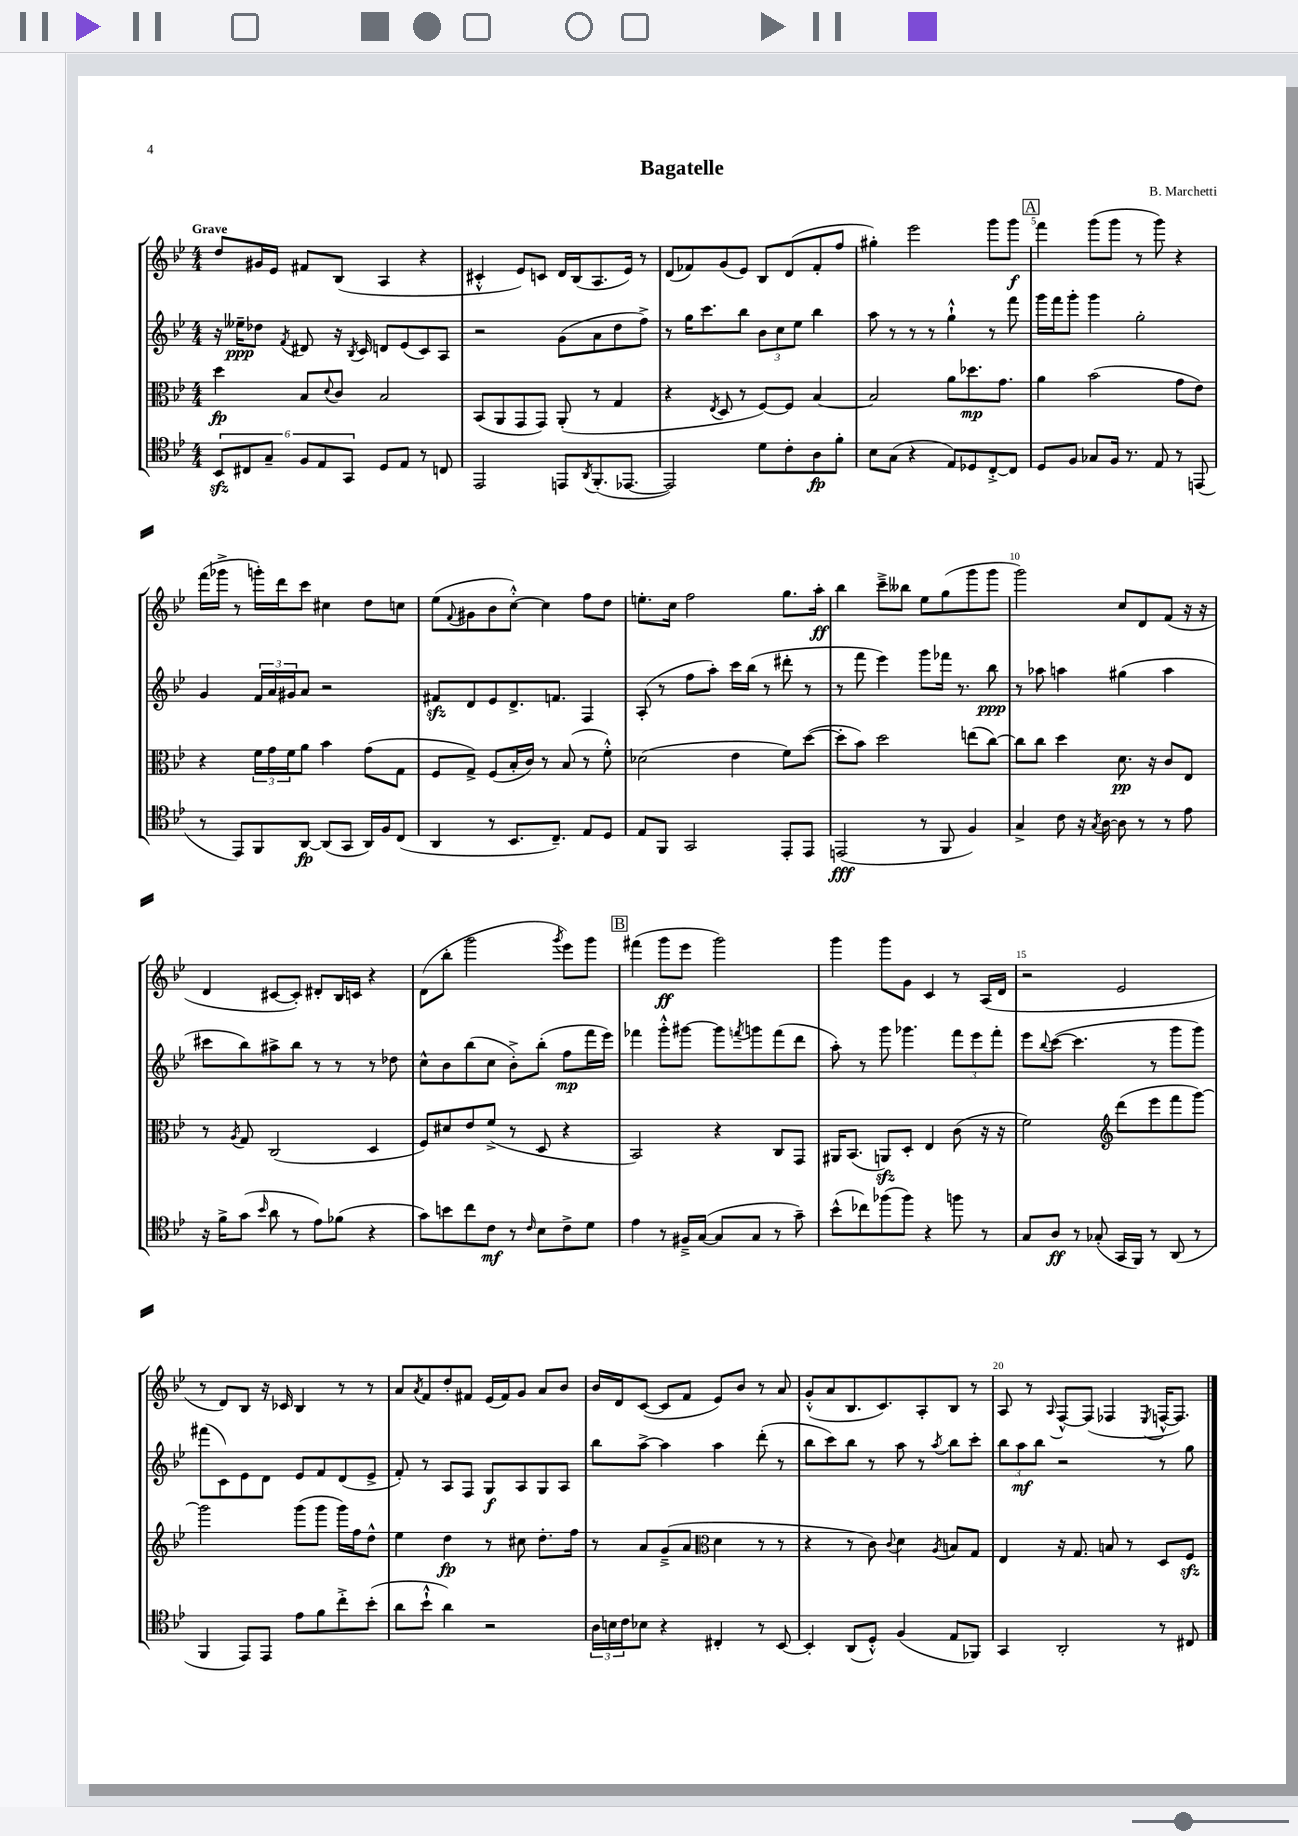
\header { title = "Bagatelle" composer = "B. Marchetti" }
<<
\new StaffGroup <<
\new Staff = "s0" {
    \clef treble \key bes \major \numericTimeSignature \time 4/4 \tempo "Grave"
    d''8 gis'16 ees'16 fis'8 bes8( a4 r4 |
    cis'4-.-^ ees'8) c'8 d'16 bes16( a8. ees'16) r8 |
    d'8( fes'8) g'8( ees'8) bes8 d'8( fes'8-. f''8 |
    gis''4-.) ees'''2 g'''8 g'''8\f |
    \mark \markup { \box "A" } f'''4 g'''8( g'''8 r8 g'''8) r4 |
    f'''16( ges'''16-> r8 g'''16-.) d'''16 c'''8 cis''4 d''8 c''8 |
    ees''8( \appoggiatura { f'8 } gis'8 bes'8 c''8~-.-^) c''4 f''8 d''8 |
    e''8.-. c''16 f''2 g''8. a''16-.\ff |
    bes''4 c'''8---> beses''8 ees''8 g''8( g'''8 g'''8 |
    g'''2) c''8 d'8 f'8( r16 r16 |
    d'4 cis'8~ cis'8-.) dis'8-. bes16 c'16 r4 |
    d'8( bes''8-. g'''2 \acciaccatura { g'''8 } ees'''8) g'''8 |
    \mark \markup { \box "B" } fis'''4( g'''8\ff ees'''8 g'''2) |
    g'''4 g'''8 g'8 c'4 r8 a16( d'16 |
    r2 ees'2 |
    r8 d'8) bes8 r16 ces'16 bes4 r8 r8 |
    a'8 \acciaccatura { a'8 } f'8 d''8-. fis'8 ees'16( fis'16) g'8 a'8 bes'8 |
    bes'16 d'16 c'8~( c'8 f'8 ees'8) bes'8 r8 a'8 |
    g'8-.-^( a'8 bes8. c'8.) a8-. bes8 r8 |
    a8 r8 \appoggiatura { a8 } f8~-^ f8( fes4 \acciaccatura { ees8 } f16~-^ f8.) \bar "|." |
}
\new Staff = "s1" {
    \clef treble \key bes \major \numericTimeSignature \time 4/4
    r16 eeses''16--\ppp des''8 \acciaccatura { f'8 } dis'8 r16 \acciaccatura { bes8 } c'16 d'8 ees'8( c'8) a8 |
    r2 g'8( a'8 d''8 f''8->) |
    r8 g''16 c'''8. bes''8 \tuplet 3/2 { bes'8 c''8 ees''8 } bes''4 |
    a''8 r8 r8 r8 g''4-!-^ r8 f'''8 |
    \mark \markup { \box "A" } g'''16 f'''16 g'''8-. g'''4 g''2-. |
    g'4 \tuplet 3/2 { f'16 a'16 gis'16 } a'8 r2 |
    fis'8\sfz d'8 ees'8 d'8.-> f'8. f4 |
    a8-.( r8 f''8 a''8-.) c'''16 bes''16( r8 dis'''8-. r8 |
    r8 f'''8 ees'''4) g'''8 fes'''16 r8. bes''8\ppp |
    r8 aes''8 a''4 gis''4( a''4 |
    cis'''8 bes''8) ais''8-> bes''8 r8 r8 r8 des''8 |
    c''8-^ bes'8 bes''8( c''8 bes'8-.->) bes''8-.( f''8\mp f'''16 ees'''16) |
    \mark \markup { \box "B" } fes'''4 g'''8-.-^ gis'''8~ gis'''8 \acciaccatura { f'''8 } g'''8 f'''8( d'''8 |
    a''8-.) r8 g'''8 ges'''4. \tuplet 3/2 { f'''8 ees'''8 f'''8-. } |
    ees'''8 \appoggiatura { bes''8 } c'''8~( c'''4. r8 g'''8 g'''8) |
    fis'''8( c'8) ees'8 d'8 ees'8 f'8 d'8( ees'8-> |
    f'8-.) r8 a8 f8 g8\f a8 g8 a8 |
    bes''8 a''8~-> a''4 a''4 d'''8-.( r8 |
    bes''8 c'''8) bes''8 r8 a''8 r8 \acciaccatura { a''8 } bes''8 c'''8-. |
    \tuplet 3/2 { bes''8 a''8\mf bes''8 } r2 r8 g''8 \bar "|." |
}
\new Staff = "s2" {
    \clef alto \key bes \major \numericTimeSignature \time 4/4
    d''4\fp bes8 \appoggiatura { d'8 } c'8 bes2 |
    bes,8( a,8 g,8 g,8) a,8-.( r8 g4 |
    r4 \acciaccatura { ees8 } d8 r8 f8~) f8 bes4~ |
    bes2 a'8 des''8.\mp g'8. |
    \mark \markup { \box "A" } a'4 bes'2( g'8 ees'8) |
    r4 \tuplet 3/2 { f'16 g'16 f'16 } a'8 bes'4 g'8( g8 |
    f8 g8->) f8( bes16-. c'16) r8 bes8( r8 f'8-.-^) |
    des'2( ees'4 f'8) d''8~( |
    d''8-. bes'8) d''2 e''8( c''8~) |
    c''8 c''8 d''4 d'8.\pp r16 c'8 ees8 |
    r8 \acciaccatura { a8 } g8 c2( d4 |
    f8) dis'8 ees'8 f'8->( r8 d8 r4 |
    \mark \markup { \box "B" } bes,2) r4 c8 g,8 |
    ais,16 bes,8.( a,8\sfz) d8-. ees4 c'8( r16 r16 |
    f'2) \clef treble d'''8( ees'''8 f'''8 g'''8~) |
    g'''2 g'''8( g'''8 g'''16) f''16 d''8-^ |
    ees''4 d''4\fp r8 cis''8 d''8.-. f''16 |
    r8 a'8 g'8--->( a'8 \clef alto d'4 r8 r8 |
    r4 r8 c'8) \appoggiatura { c'8 } d'4 \acciaccatura { a8 } b8 g8 |
    ees4 r16 g8. b8 r8 d8 f8\sfz \bar "|." |
}
\new Staff = "s3" {
    \clef tenor \key bes \major \numericTimeSignature \time 4/4
    \tuplet 6/4 { bes,8\sfz cis8 g8-- f8 ees8 g,8 } d8 ees8 r8 c8 |
    ees,2 e,8 \acciaccatura { a,8 } f,8.-.( ees,8.~ |
    ees,2) d'8 c'8-. a8\fp f'8-. |
    bes8 g8( r4 ees8) des8 c8~-.-> c8 |
    \mark \markup { \box "A" } d8 f8 ges8 f16 r8. ees8 r8 e,8( |
    r8 ees,8) f,8 a,8~\fp a,8( g,8 a,16) f16 c8( |
    a,4 r8 bes,8. c8.--) ees8 d8 |
    ees8 f,8 g,2 ees,8-. ees,8 |
    e,2\fff( r8 f,8 f4) |
    g4-> c'8 r16 \acciaccatura { g8 } a16~ a8 r8 r8 ees'8 |
    r16 f'16-> g'8( \grace { bes'16 } a'8 r8 ees'8) fes'8( r4 |
    g'8) b'8 c''8 c'8\mf r8 \grace { c'16 } bes8 c'8-> d'8 |
    \mark \markup { \box "B" } ees'4 r8 fis16---> g16~( g8 g8 r8 g'8--) |
    bes'8-^( ces''8) fes''8( fes''8) r4 f''8 r8 |
    g8 a8\ff r8 ges8-.( g,16 f,16) r8 a,8( r8 |
    f,4 ees,8) ees,8 ees'8 f'8 c''8-.-> bes'8-.( |
    a'8 bes'8-!-^ a'4) r2 |
    \tuplet 3/2 { a16 b16 c'16 } bes8 r4 cis4-. r8 bes,8~ |
    bes,4-. a,8( d8-.-^) f4( ees8 fes,8) |
    g,4 a,2-. r8 cis8 \bar "|." |
}
>>
>>
\layout { \context { \Score \override BarNumber.break-visibility = ##(#f #t #t) barNumberVisibility = #(every-nth-bar-number-visible 5) } }
